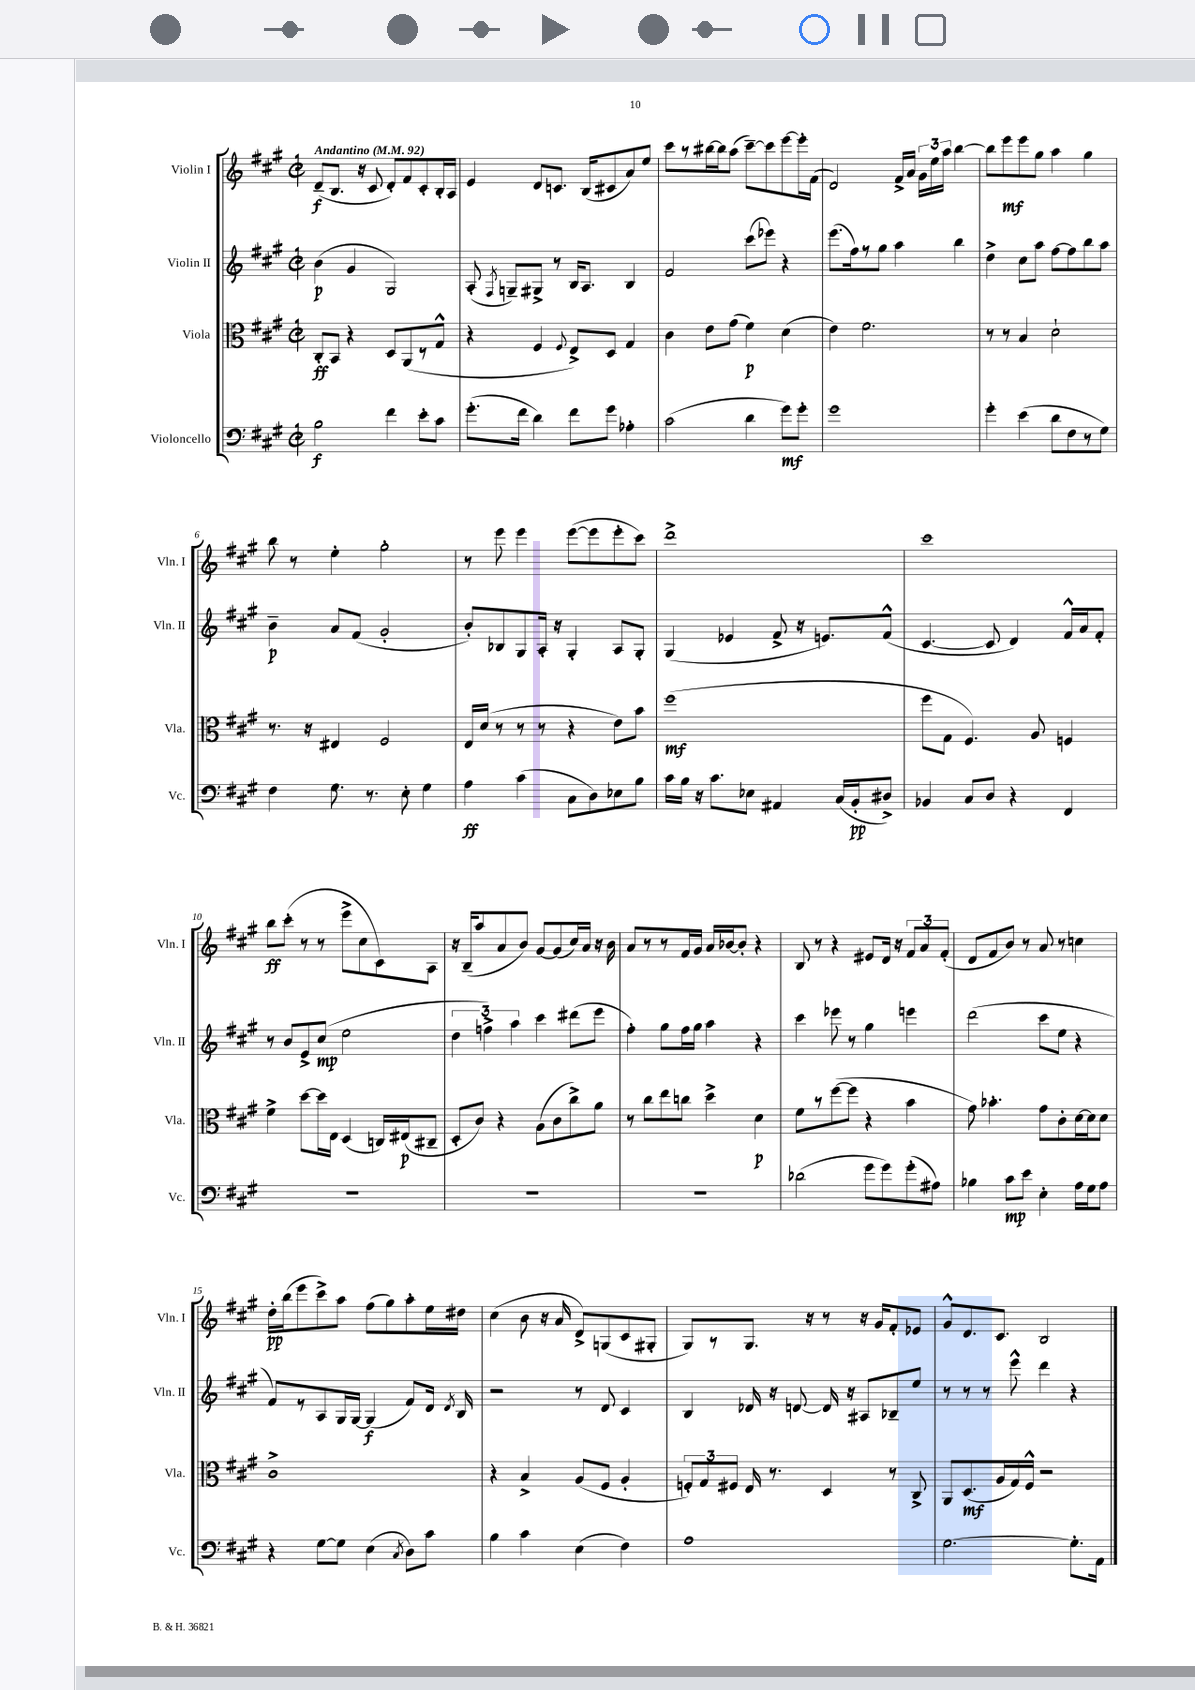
<<
\new StaffGroup <<
\new Staff = "s0" \with { instrumentName = "Violin I" shortInstrumentName = "Vln. I" } {
    \clef treble \key a \major \defaultTimeSignature \time 2/2 \tempo "Andantino" 4 = 92
    \autoBeamOff d'8[--\f( b8.] r16 cis'8 d'8[-.) fis'8 cis'8-. b16-. a16] |
    e'4 d'8[ c'8.] b16[( cis'8 a'8) e''8] |
    cis'''8[ r8 bis''16~ bis''16 a''8]( cis'''8[~--) cis'''8 e'''8~ e'''16-. fis'16]( |
    d'2) fis'16[-> a'16] \tuplet 3/2 { gis'16[ e''16 a''16] } b''4~ |
    b''8[ e'''8\mf e'''8 gis''8] a''4 gis''4 |
    b''8 r8 e''4-. gis''2-. |
    r8 e'''8 e'''4 e'''8[~( e'''8 e'''8-. cis'''8]) |
    d'''1-> |
    cis'''1 |
    b''8[\ff cis'''8]-.( r8 r8 e'''8[-> cis''8 cis'8) a8] |
    r16 b16[--( a''8 a'8 b'8]) gis'8[~ gis'8( cis''16) a'16] r16 b'16 |
    a'8[ r8 r8 fis'16 gis'16] a'16[ bes'16~ bes'8]-. r4 |
    b8 r8 r4 eis'8[ d'16] r16 \tuplet 3/2 { fis'8[ a'8 fis'8]-.( } |
    d'8[ fis'8 b'8]) r8 a'8 r8 c''4 |
    d''16[-.\pp b''16( e'''8 cis'''8->) a''8] fis''8[( gis''8) a''8-. e''16 dis''16] |
    cis''4( b'8 r16 a'16 d'8[->) g8( cis'8 gis8]-. |
    gis8[) r8 gis8.] r16 r8 r16 gis'16[ fis'8-. ees'8] |
    gis'8[-^ d'8. cis'8.] b2 \bar "|." |
}
\new Staff = "s1" \with { instrumentName = "Violin II" shortInstrumentName = "Vln. II" } {
    \clef treble \key a \major \defaultTimeSignature \time 2/2
    \autoBeamOff b'4\p( gis'4 gis2) |
    a8-.( \acciaccatura { fis8 } g8[--) gis8]-> r8 b16[ a8.] b4 |
    fis'2 cis'''8[( ees'''8]) r4 |
    e'''8.[( fis''16) r8 gis''8] a''4 b''4 |
    d''4-> cis''8[ a''8] fis''8[~ fis''8 b''8 a''8] |
    b'4--\p a'8[ fis'8]( gis'2-. |
    b'8[-.) bes8 gis8 a16]-. r16 gis4-. a8[ gis8]-. |
    gis4( ees'4 fis'8-> r16 e'8.[) fis'8]-^( |
    cis'4.~ cis'8 d'4) fis'16[-^ a'16 fis'8]-. |
    r8 b'8[ e'8-> cis''8]\mp( e''2 |
    \tuplet 3/2 { d''4 f''4->) a''4 } cis'''4 dis'''8[( e'''8] |
    fis''4-.) gis''8[ fis''16 gis''16] a''4 r4 |
    cis'''4 ees'''8 r8 gis''4 e'''4 |
    d'''2( cis'''8[ e''8] r4 |
    fis'8[) r8 a8 gis16 gis16]~ gis4\f( fis'8[) d'16] \acciaccatura { d'8 } b16 |
    r2 r8 d'8 cis'4 |
    b4 des'16 r16 d'8~ d'16 r16 ais8[ bes8-- e''8] |
    r8 r8 r8 e'''8-^ d'''4 r4 \bar "|." |
}
\new Staff = "s2" \with { instrumentName = "Viola" shortInstrumentName = "Vla." } {
    \clef alto \key a \major \defaultTimeSignature \time 2/2
    \autoBeamOff cis8[-.\ff b,8] r4 d8[ a,8( r8 gis8]-^ |
    r4 fis4 \appoggiatura { fis8 } e8[->) d8] gis4 |
    cis'4 e'8[ gis'8]( fis'4\p) d'4( |
    e'4) fis'2. |
    r8 r8 b4 d'2-! |
    r8. r16 eis4 fis2 |
    e16[ d'16]( r8 r8 r8 r4 e'8[) b'8] |
    fis''1\mf( |
    fis''8[ gis8] fis4.) a8 f4 |
    fis'4-> d''8[~ d''16 e16] d4( c16[) eis16\p( cis8]-- |
    d8[-. cis'8]) r4 a8[( cis'8 cis''8->) a'8] |
    r8 cis''8[ e''8 c''8] d''4-> d'4\p |
    fis'8[ r8 fis''8~( fis''8] r4 b'4 |
    gis'8) bes'4.-. gis'8[ cis'8-. d'16~ d'16 d'8] |
    cis'1-> |
    r4 b4-> a8[( fis8] a4-. |
    \tuplet 3/2 { f8[-.) gis8 fis8] } e16 r8. d4 r8 cis8-> |
    a,8[ d8.\mf( a16 gis16) fis16]-^ r2 \bar "|." |
}
\new Staff = "s3" \with { instrumentName = "Violoncello" shortInstrumentName = "Vc." } {
    \clef bass \key a \major \defaultTimeSignature \time 2/2
    \autoBeamOff b2\f fis'4 e'8[-. cis'8] |
    gis'8.[-.( fis'16] d'4) fis'8[ gis'8] aes4-. |
    cis'2( d'4 gis'8[\mf) gis'8]-. |
    gis'1 |
    gis'4-. e'4( d'8[ fis8 r8 gis8]) |
    fis4 gis8. r8. e8-. gis4 |
    a4\ff cis'4( cis8[ d8) ees8 b8] |
    cis'16[ b16] r16 cis'8.[ ees8] ais,4 cis16[( b,16-.\pp dis8]->) |
    bes,4 cis8[ d8] r4 fis,4 |
    R1 |
    R1 |
    R1 |
    des'2( gis'8[ gis'8) gis'8-.( ais8]) |
    bes4 cis'8[\mp e'8] e4-. a16[ gis16 a8] |
    r4 gis8[~ gis8] e4( \acciaccatura { cis8 } d8[) cis'8] |
    b4 cis'4 e4( fis4) |
    a1 |
    gis2.~ gis8.[-. a,16] \bar "|." |
}
>>
>>
